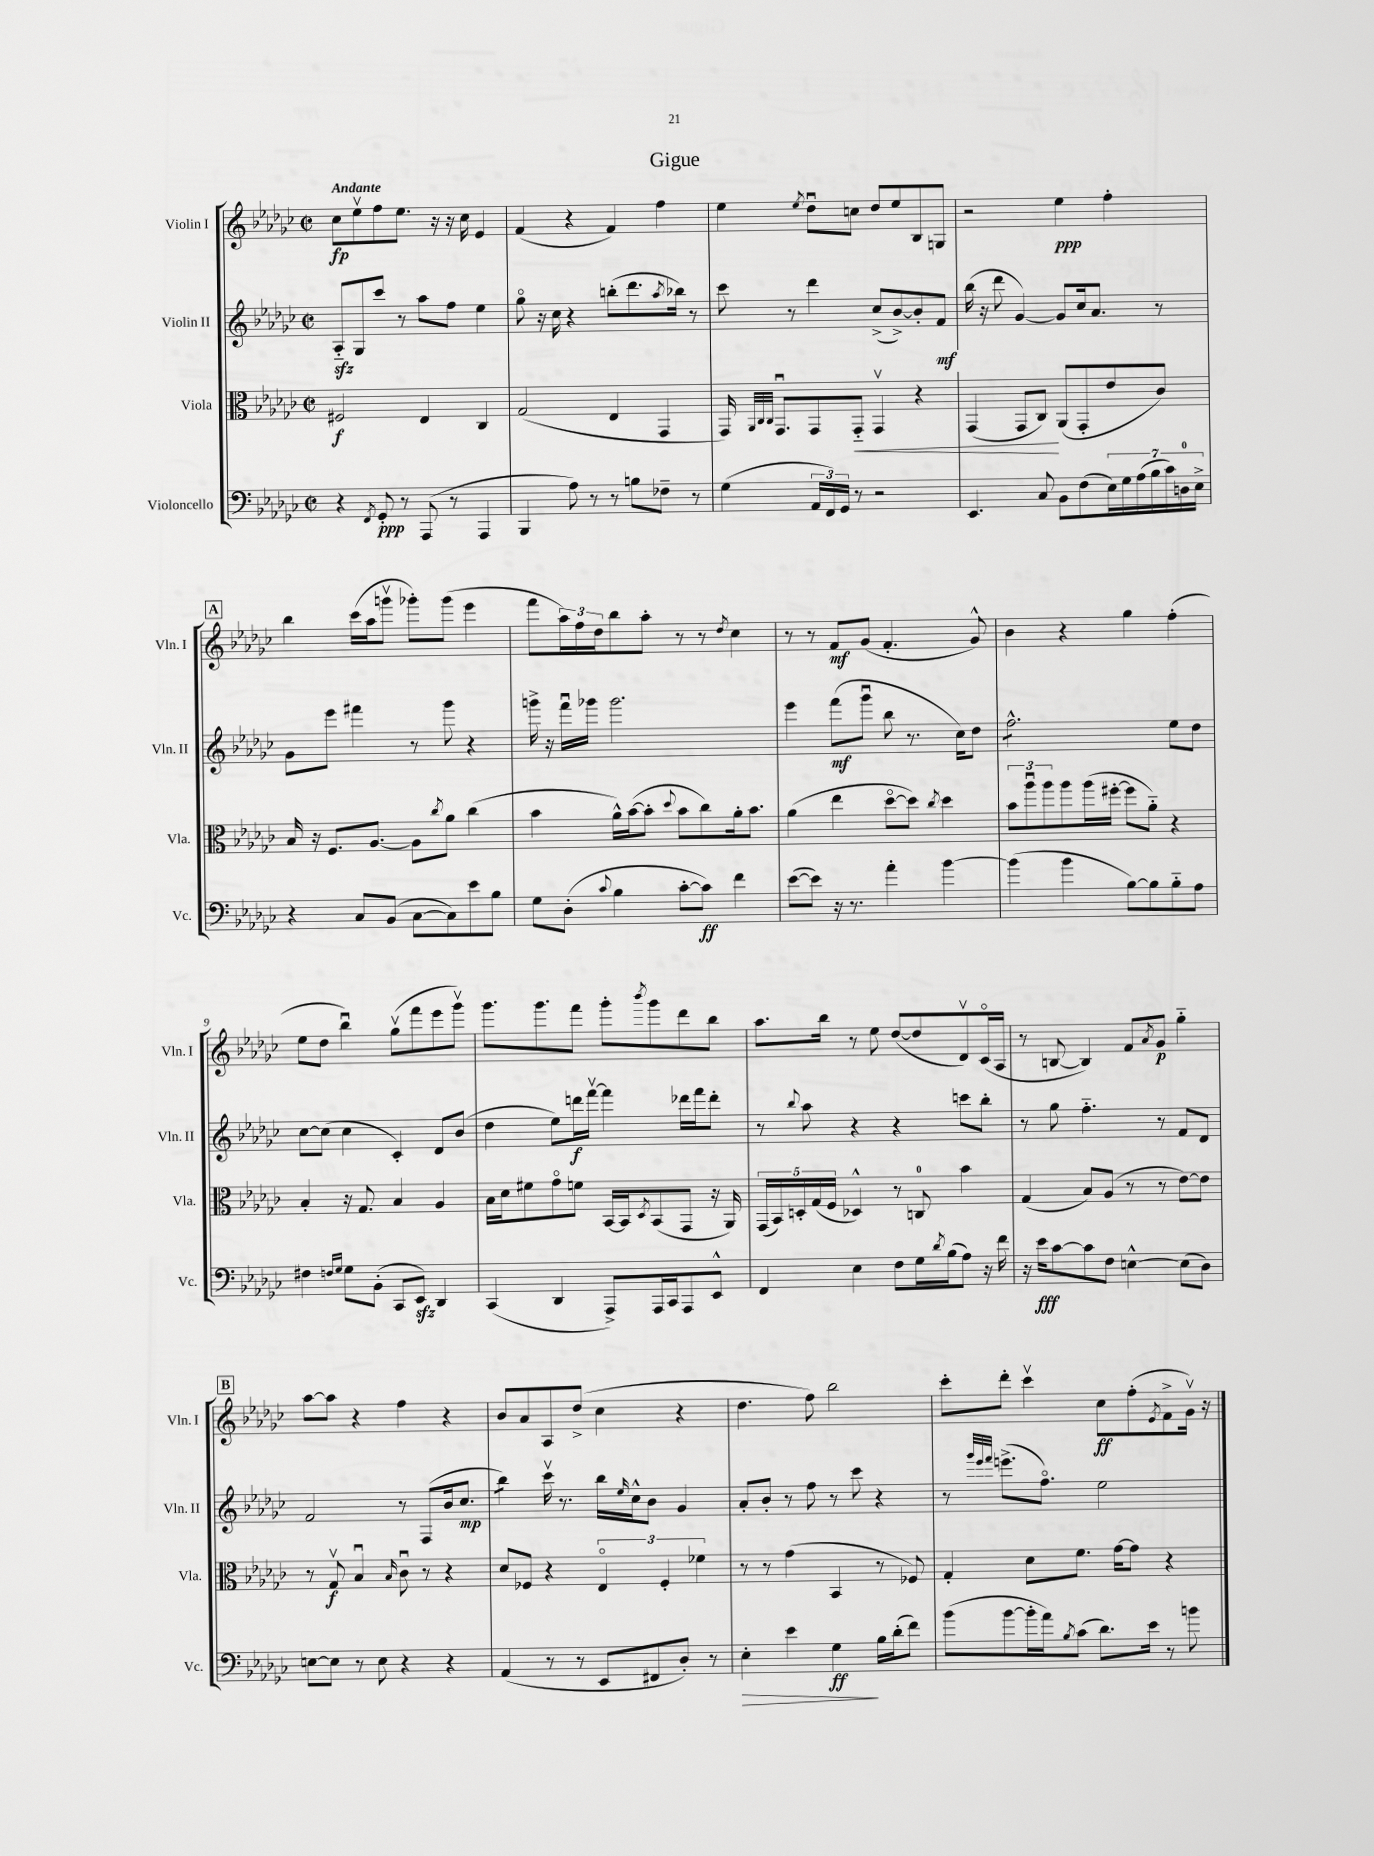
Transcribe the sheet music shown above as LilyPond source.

\header { title = "Gigue" }
<<
\new StaffGroup <<
\new Staff = "s0" \with { instrumentName = "Violin I" shortInstrumentName = "Vln. I" } {
    \clef treble \key ges \major \defaultTimeSignature \time 2/2 \tempo "Andante"
    ces''8\fp ees''8\upbow f''8 ees''8. r16 r16 ces''16 ees'4 |
    f'4( r4 f'4) f''4 |
    ees''4 \acciaccatura { ees''8 } des''8\downbow c''8 des''8 ees''8 bes8 g8 |
    r2 ees''4\ppp f''4-. |
    \mark \markup { \box "A" } bes''4 ces'''16( aes''16 g'''8\upbow ges'''8-.) ges'''8( ees'''4 |
    f'''8 \tuplet 3/2 { aes''16) f''16 des''16 } bes''8 aes''8-. r8 r8 \acciaccatura { des''8 } ces''4 |
    r8 r8 f'8\mf ges'8( f'4.-. ges'8-^) |
    bes'4 r4 ges''4 f''4-.( |
    ees''8 des''8 bes''4\downbow) ges''8\upbow( f'''8 ees'''8 ges'''8\upbow) |
    ges'''8. ges'''8. f'''8 ges'''8-. \acciaccatura { bes'''8 } ges'''8 des'''8 bes''8 |
    aes''8. bes''16 r8 ees''8 des''8~( des''8 des'8\upbow) ces'16\flageolet( aes16 |
    r8 b8~ b4) f'8 \acciaccatura { aes'8 } ges'8\p ges''4-_ |
    \mark \markup { \box "B" } aes''8~ aes''8 r4 f''4 r4 |
    bes'8 aes'8 aes8 des''8->( ces''4 r4 |
    des''4. f''8) bes''2 |
    ces'''8-. des'''8-. ces'''4\upbow ces''8\ff f''8-.( \acciaccatura { ees'8 } f'8-> ges'16\upbow) r16 \bar "|." |
}
\new Staff = "s1" \with { instrumentName = "Violin II" shortInstrumentName = "Vln. II" } {
    \clef treble \key ges \major \defaultTimeSignature \time 2/2
    aes8-_\sfz ges8 ces'''8 r8 aes''8 f''8 ees''4 |
    ges''8\flageolet r16 ces''16 r4 b''8-.( des'''8. \acciaccatura { aes''8 } bes''16) r8 |
    ces'''8 r8 des'''4 ces''8->( bes'8~->) bes'8-. f'8\mf |
    bes''16( r16 des'''8 ges'4~) ges'8 ces''16 aes'8. r8 |
    \mark \markup { \box "A" } ges'8 ees'''8 fis'''4 r8 ges'''8 r4 |
    g'''16-> r16 f'''16\downbow ges'''16 ges'''2. |
    ees'''4 f'''8\mf( ges'''8\downbow bes''8 r8. ces''16) des''8 |
    f''2.:8-^ ees''8 des''8 |
    ces''8~ ces''8( ces''4 ces'4-.) des'8 bes'8( |
    des''4 ees''8) d'''16\f f'''16~\upbow f'''4 des'''16 f'''16 des'''8-. |
    r8 \appoggiatura { bes''8 } aes''8 r4 r4 c'''8 bes''8-. |
    r8 ges''8 f''4.-_ r8 f'8 des'8 |
    \mark \markup { \box "B" } f'2 r8 f8( bes'16 ces''8.\mp |
    bes''4:8) ces'''16\upbow r8. bes''16 \grace { ees''16 } ces''16-^ bes'8 ges'4 |
    aes'8-. bes'8-. r8 f''8 r8 ces'''8 r4 |
    r8 \grace { ges'''32 ees'''32 f'''32 } e'''8.->( f''8.\flageolet) ees''2 \bar "|." |
}
\new Staff = "s2" \with { instrumentName = "Viola" shortInstrumentName = "Vla." } {
    \clef alto \key ges \major \defaultTimeSignature \time 2/2
    fis2\f ees4 ces4 |
    ges2( ees4 ges,4 |
    ges,16) \grace { aes,32 ces32 ces32 } ges,8.\downbow ges,8 ges,8-_\< ges,4\upbow r4 |
    ges,4( ges,8 ces8\!) aes,8( ges,8-. ees'8 ces'8) |
    \mark \markup { \box "A" } bes16 r16 f8. aes8.~ aes8 \acciaccatura { ces''8 } aes'8 ces''4( |
    bes'4 aes'16-^) bes'16~( bes'8-. \appoggiatura { des''8 } bes'8 ces''8) aes'16-. bes'8. |
    aes'4( ees''4 des''8~\flageolet des''8) \acciaccatura { ces''8 } des''4 |
    \tuplet 3/2 { bes'8 aes''8\downbow aes''8 } aes''8 aes''16( fis''16~-. fis''8 aes'8-_) r4 |
    bes4-. r16 ges8. bes4 aes4 |
    bes16 des'16 fis'8 ges'8\flageolet f'8 bes,16~ bes,16 \acciaccatura { des8 } bes,8( ges,8 r16 aes,16) |
    \tuplet 5/4 { ges,16( bes,16) d16-. ges16( f16 } des4-^) r8 c8-0 bes'4 |
    ges4( bes8) aes8( r8 r8 ees'8~) ees'8 |
    \mark \markup { \box "B" } r8 ges8\upbow\f bes4\downbow \grace { bes16 } ces'8\downbow r8 r4 |
    des'8 fes8 r4 \tuplet 3/2 { ees4\flageolet fes4-. fes'4 } |
    r8 r8 ges'4( bes,4 r8 fes8) |
    ges4-. des'8 f'8. ges'16~ ges'8 r4 \bar "|." |
}
\new Staff = "s3" \with { instrumentName = "Violoncello" shortInstrumentName = "Vc." } {
    \clef bass \key ges \major \defaultTimeSignature \time 2/2
    r4 \acciaccatura { f,8 } ges,8-.\ppp r8 aes,,8( r8 aes,,4 |
    bes,,4 aes8) r8 r8 b8 fes8-- r8 |
    ges4( \tuplet 3/2 { aes,16 f,16) ges,16 } r8 r2 |
    ees,4. ces8 bes,8 f8( \tuplet 7/4 { ees16) ges16 aes16( bes16 ces'16) d16-0 ees16-> } |
    \mark \markup { \box "A" } r4 ces8 bes,8( ces8~ ces8) ees'8 bes8 |
    ges8 des8-.( \appoggiatura { ces'8 } bes4 ces'8~-. ces'8\ff) f'4 |
    ees'8~( ees'8) r16 r8. aes'4-. bes'4~ |
    bes'4( bes'4 bes8~) bes8 bes8-_ aes8 |
    fis4 \grace { f16 ges16 } ges8 bes,8-.( ces,8 ees,8\sfz) des,4 |
    ces,4( des,4 aes,,8->) aes,,16 ces,16 aes,,8 ees,8-^ |
    f,4 ees4 f8 ges16 \acciaccatura { des'8 } bes16( aes8) r16 f'16 |
    r16 ees'16\fff ces'8~ ces'8 f8 e4~-^ e8( des8) |
    \mark \markup { \box "B" } e8~ e8 r8 e8 r4 r4 |
    aes,4( r8 r8 ees,8 fis,8 des8-.) r8 |
    ees4-.\> ees'4 ges4\ff\! bes16 des'16-.( f'8) |
    bes'8( bes'8~ bes'16-. aes'16) \acciaccatura { bes8 } ces'8( des'8.) ees'16 r8 b'8 \bar "|." |
}
>>
>>
